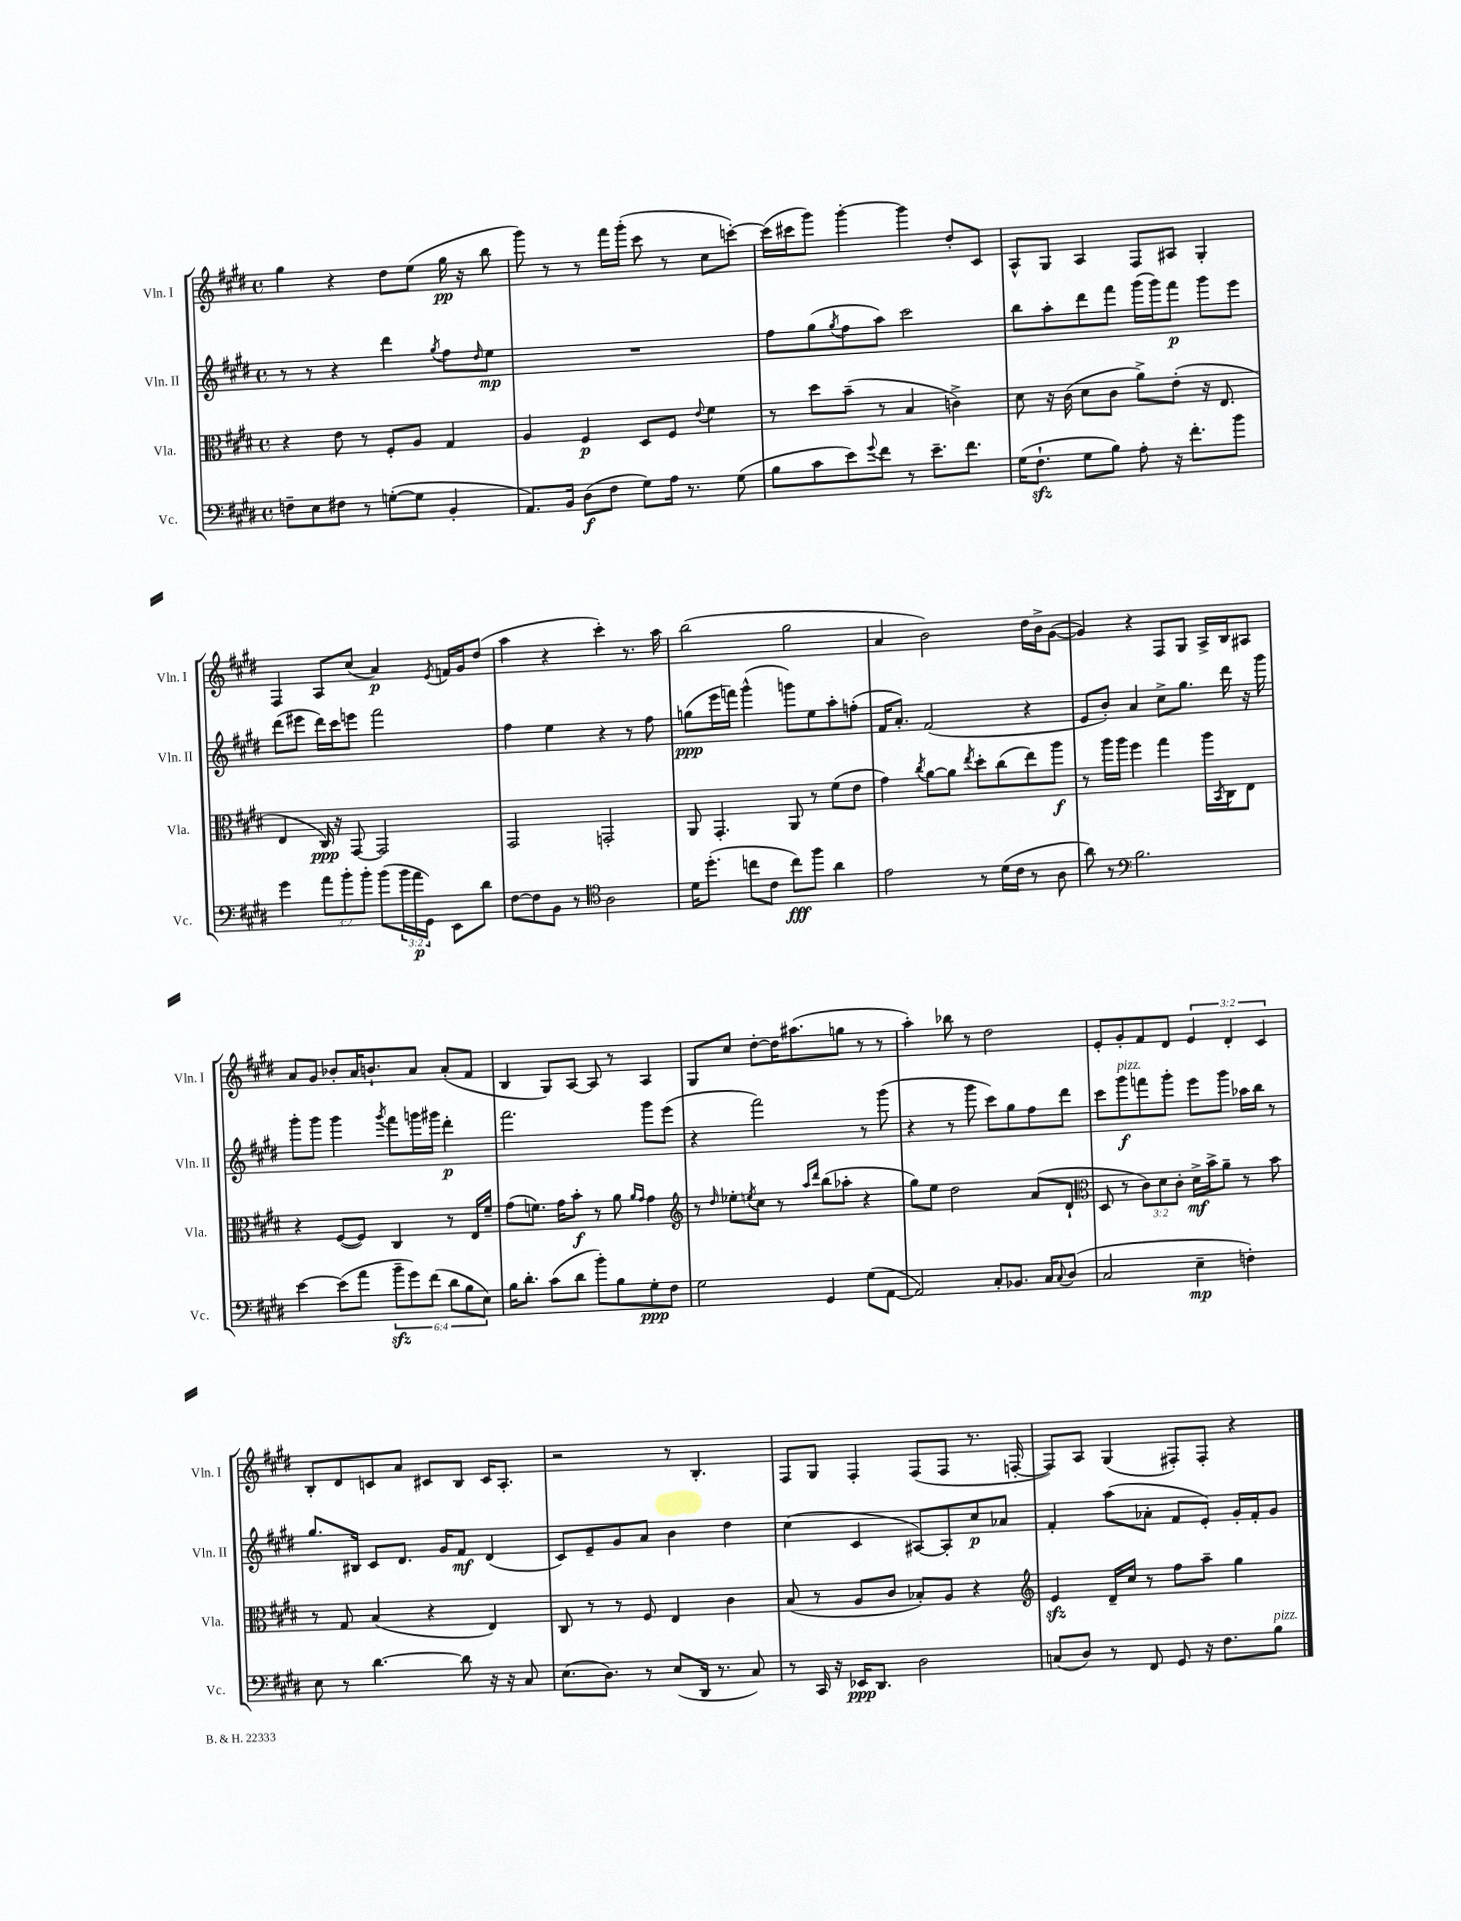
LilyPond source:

<<
\new StaffGroup <<
\new Staff = "s0" \with { instrumentName = "Vln. I" shortInstrumentName = "Vln. I" } {
    \clef treble \key e \major \defaultTimeSignature \time 4/4 \override Staff.TupletNumber.text = #tuplet-number::calc-fraction-text
    gis''4 r4 dis''8 e''8( gis''16\pp r16 b''8 |
    gis'''8) r8 r8 fis'''16 gis'''16-.( cis'''8 r8 cis''8 c'''8~-.) |
    c'''16( cis'''16 gis'''8) gis'''4~-. gis'''4 dis''8-. cis'8 |
    a8-^ gis8 a4 fis8 ais8 gis4-. |
    fis4 a8 cis''8( a'4\p) \acciaccatura { e'8 } f'16 gis'16 dis''8( |
    a''4 r4 cis'''4-.) r8. a''16 |
    b''2( gis''2 |
    a'4 b'2) dis''16 b'16-> gis'8~( |
    gis'4) r4 fis8 gis8 a16-> b16 ais8 |
    a'8 gis'8 bes'8-. a'16 b'8.-! a'8 a'8-.( fis'8 |
    b4 gis8) a8~ a8 r8 a4 |
    gis8 cis''8 dis''8~-. dis''16 ais''8.( g''8 r8 r8 |
    a''4-.) bes''8 r8 dis''2 |
    e'8-. gis'8-. fis'8 dis'8 \tuplet 3/2 { e'4 dis'4-. cis'4 } |
    b8-. dis'8 c'8 a'8 cis'8 b8 cis'16 a8.-. |
    r2 r8 b4.-. |
    fis8 gis8 fis4-. fis8( fis8 r8. f16~-. |
    f8) a8 gis4( fis8-.) fis8-. r4 \bar "|." |
}
\new Staff = "s1" \with { instrumentName = "Vln. II" shortInstrumentName = "Vln. II" } {
    \clef treble \key e \major \defaultTimeSignature \time 4/4
    r8 r8 r4 dis'''4 \acciaccatura { gis''8 } fis''8 \grace { dis''16 } e''8\mp |
    R1 |
    fis''8 gis''8( \acciaccatura { gis''8 } fis''8 a''8) cis'''2 |
    b''8 a''8-. dis'''8 fis'''8 gis'''16( gis'''16) fis'''8\p gis'''8 e'''8 |
    dis'''8( eis'''8 dis'''16) cis'''16 e'''8 fis'''2 |
    fis''4 e''4 r4 r8 fis''8 |
    g''8\ppp( e'''16 f'''16) gis'''4-^( g'''8) e''8 a''8-. f''8-.( |
    fis'16 a'8.-.) fis'2( r4 |
    e'8 b'8-.) a'4 cis''8-> gis''8. dis'''16 r16 gis'''16 |
    gis'''8-. gis'''8 gis'''4 \acciaccatura { gis'''8 } fis'''8 g'''16 gis'''16 dis'''4-.\p |
    fis'''2. gis'''8 e'''8( |
    r4 fis'''2) r8 gis'''8( |
    r4 r8 gis'''8 cis'''8) gis''8 fis''8 dis'''8 |
    cis'''8 gis'''8\f^\markup { \italic "pizz." } f'''8 gis'''8-. e'''8 gis'''8 aes''16 b''16 r8 |
    gis''8. bis16 cis'8 dis'8. gis'16 fis'8\mf dis'4( |
    cis'8) e'8-- gis'8 a'8 b'4 dis''4 |
    cis''4( cis'4 ais8~) ais8-. cis''8\p aes'8 |
    fis'4-. a''8( aes'8-. fis'8 e'8-.) gis'16-. fis'16-. gis'8 \bar "|." |
}
\new Staff = "s2" \with { instrumentName = "Vla." shortInstrumentName = "Vla." } {
    \clef alto \key e \major \defaultTimeSignature \time 4/4 \override Staff.TupletNumber.text = #tuplet-number::calc-fraction-text
    r4 e'8 r8 fis8-. a8 gis4 |
    a4 fis4\p dis8 fis8 \appoggiatura { e'8 } fis'4 |
    r8 dis''8 b'8--( r8 b4 c'4->) |
    dis'8 r16 cis'16( dis'8 cis'8 a'8->) e'8-.( r16 e8. |
    e4 cis16\ppp) r16 gis,8~ gis,2 |
    gis,2 g,2-. |
    a,8 gis,4.-. a,8 r8 fis'8( e'8 |
    gis'4) \acciaccatura { cis''8 } a'8~ a'8 \acciaccatura { e''8 } dis''8-. cis''8( e''8) a''8\f |
    r8 a''16 a''16 fis''4 gis''4 a''16 \acciaccatura { b,8 } cis16 e8 |
    r4 fis8~( fis8) cis4 r8 e16 fis'16-- |
    gis'8( f'8.) gis'16 b'8-.\f r8 a'8 \grace { a'16 gis'16 } gis'4 |
    \clef treble r8 \grace { dis''16 } ees''8-. \acciaccatura { e''8 } cis''8 r8 \grace { a''16 dis'''16 } b''8( aes''8-. r4 |
    gis''8) e''8 dis''2 a'8( dis'8-! |
    \clef alto dis8 r8 \tuplet 3/2 { cis'8) dis'8 cis'8-. } dis'16->\mf b'16-> a'8-- r8 b'8 |
    r8 gis8 b4( r4 e4) |
    cis8 r8 r8 fis8 e4 cis'4 |
    b8( r8 a8 cis'8 bes8-.) a8 r4 |
    \clef treble e'4\sfz dis'16-- cis''16 r8 fis''8 a''8-- gis''4 \bar "|." |
}
\new Staff = "s3" \with { instrumentName = "Vc." shortInstrumentName = "Vc." } {
    \clef bass \key e \major \defaultTimeSignature \time 4/4 \override Staff.TupletNumber.text = #tuplet-number::calc-fraction-text
    f8-- e8 fis8 r8 g8~-.( g8 b,4-. |
    a,8.) b,16 dis8\f( fis8 gis8) a16 r8. gis8( |
    b8 cis'8 e'8) \appoggiatura { gis'8 } fis'8 r8 e'8.-- fis'8. |
    gis16( fis8.-!\sfz gis8 b8) a8-. r16 fis'8.-. b'8 |
    gis'4 \tuplet 3/2 { a'8 b'8-. b'8-. } b'8( \tuplet 3/2 { b'16 a'16\p gis,16) } e,8 dis'8 |
    fis8~ fis8 b,8 r8 \clef tenor a2 |
    dis'16 dis''8.-.( c''8 cis'8 c''8\fff) fis''8 a'4 |
    e'2 r8 dis'16( cis'16 r8 a8 |
    a'8) r8 \clef bass b2. |
    e'4~ e'8( a'8 \tuplet 6/4 { b'8--\sfz gis'8) fis'8( dis'8 b8 e8) } |
    b16 dis'8.-. cis'8( dis'8 b'8-.) b8 gis8-.\ppp fis8 |
    gis2 gis,4 gis8( a,8~ |
    a,2) cis8-. bes,8. cis16 \appoggiatura { cis8 } dis8( |
    cis2 e4--\mp f4-.) |
    e8 r8 dis'4.~ dis'8 r16 r16 cis8 |
    e8.( dis8.) r8 e8( dis,16 r8. cis8) |
    r8 cis,16 r16 ees,16\ppp dis,8. dis2 |
    c8( dis8) r8 fis,8 gis,8 r16 fis8. b8^\markup { \italic "pizz." } \bar "|." |
}
>>
>>
\layout { \context { \Score \remove "Bar_number_engraver" } }
